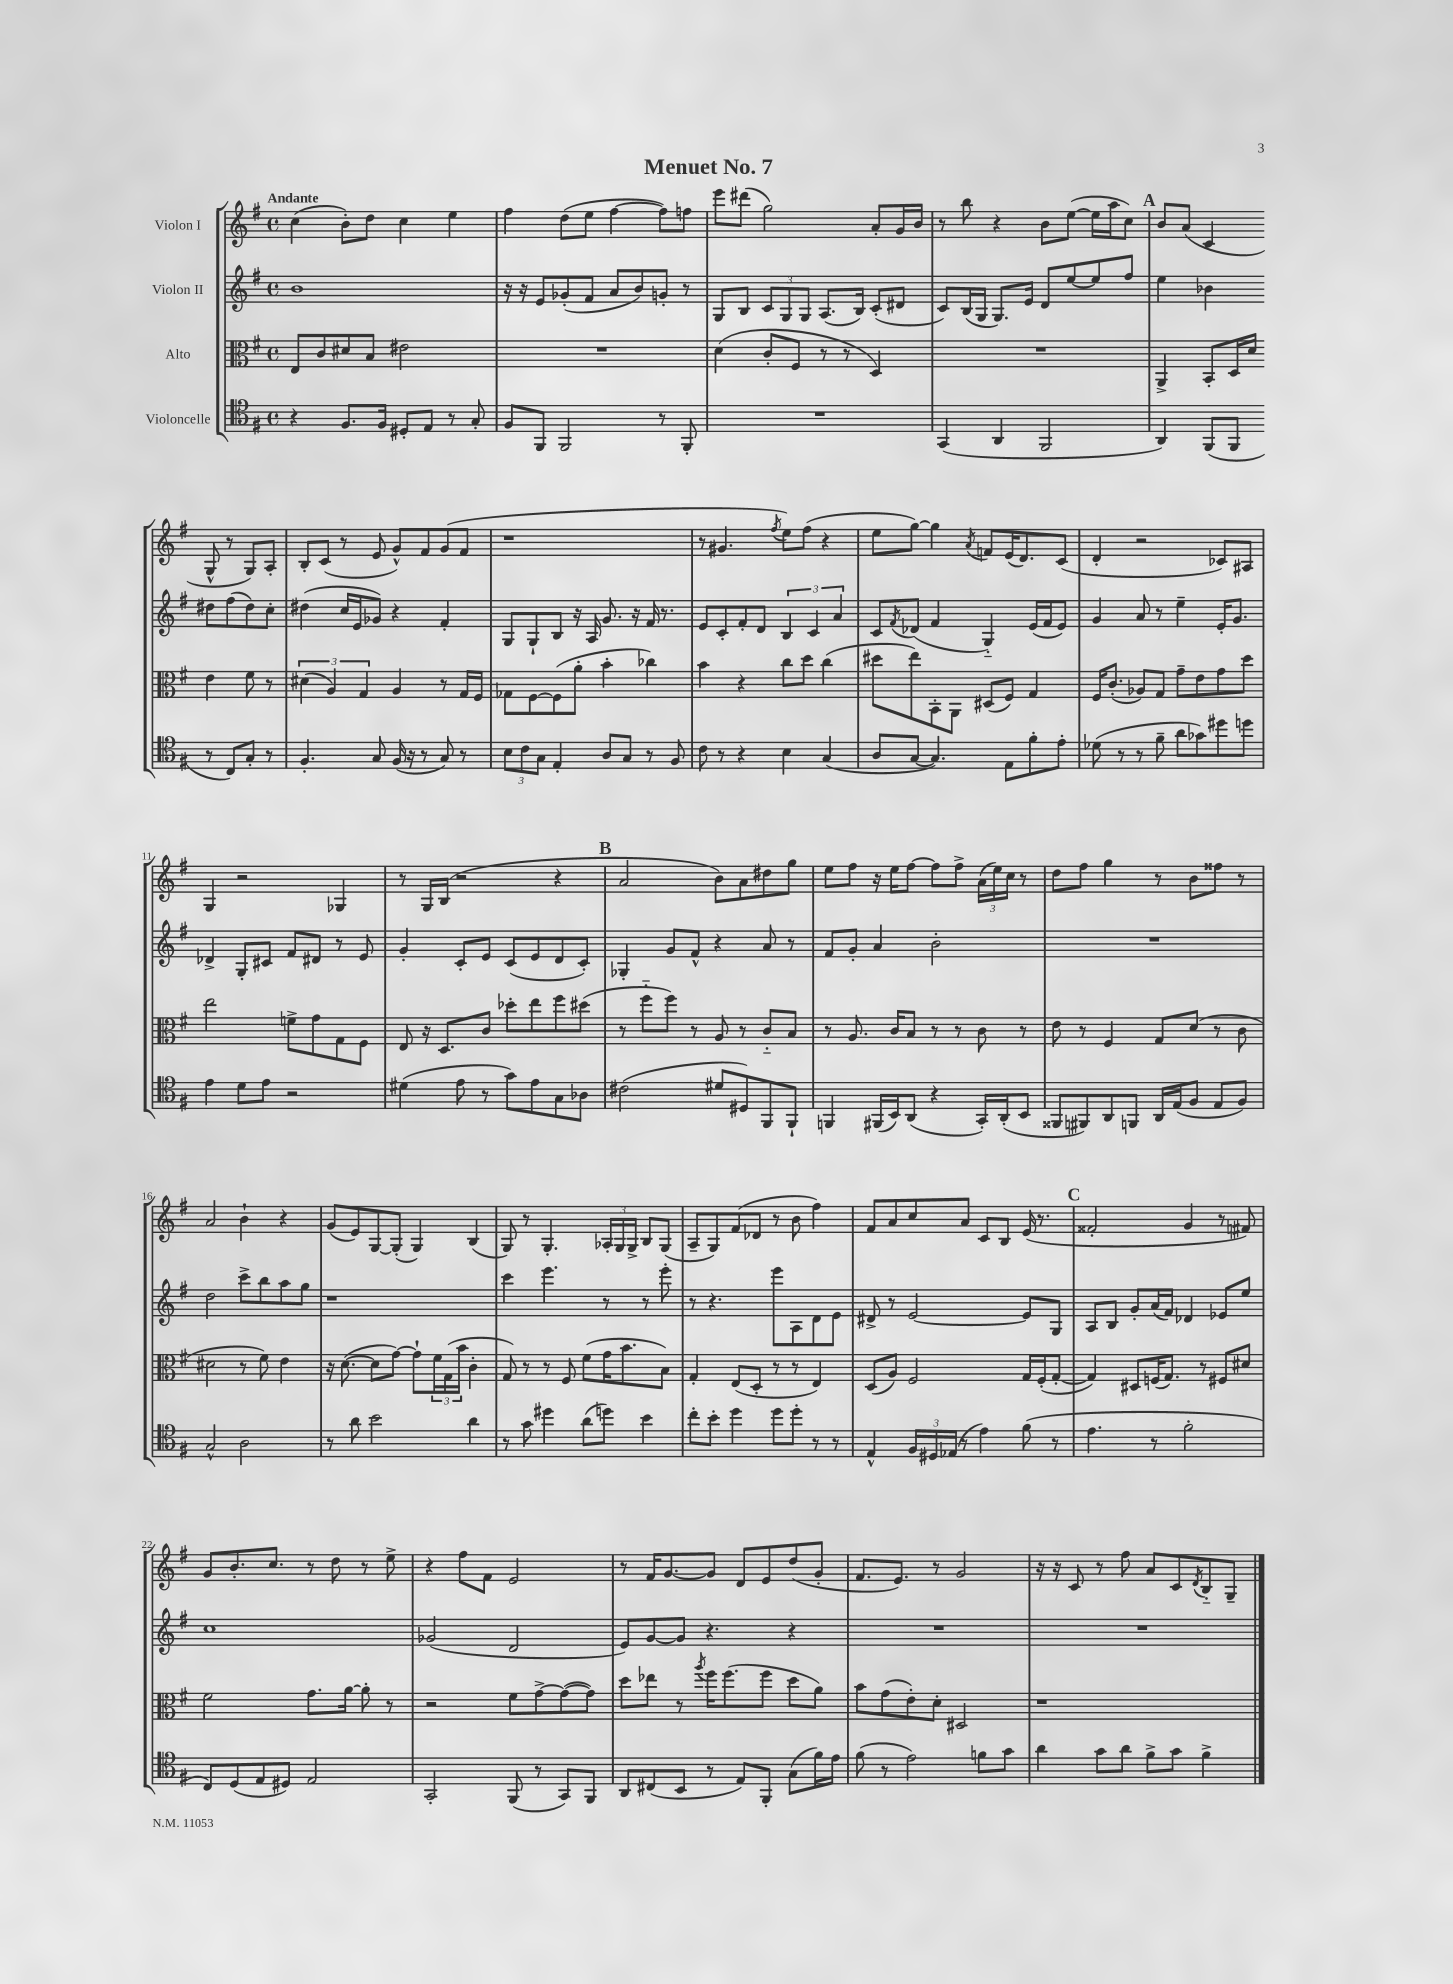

**kern	**kern	**kern	**kern
*part4	*part3	*part2	*part1
*staff4	*staff3	*staff2	*staff1
*I"Violoncelle	*I"Alto	*I"Violon II	*I"Violon I
*clefC4	*clefC3	*clefG2	*clefG2
*k[f#]	*k[f#]	*k[f#]	*k[f#]
*M4/4	*M4/4	*M4/4	*M4/4
*met(c)	*met(c)	*met(c)	*met(c)
=1	=1	=1	=1
!	!	!	!LO:TX:a:B:t=Andante
4r	8E/L	1b	(4cc\
.	8c/	.	.
8.F#/L	8d#X/	.	8b'\L)
.	8B/J	.	8dd\J
16F#/Jk	.	.	.
8D#X'/L	2e#X\	.	4cc\
8E/J	.	.	.
8r	.	.	4ee\
8G'/	.	.	.
=2	=2	=2	=2
8F#/L	1r	16r	4ff#\
.	.	16r	.
8FF#/J	.	8e/L	.
2FF#/	.	(8g-X'/	(8dd\L
.	.	8f#/J	8ee\J
.	.	8a/L	[4ff#\
.	.	8b/)	.
8r	.	8gn'/J	8ff#\L])
8FF#'/	.	8r	8ffn\J
=3	=3	=3	=3
1r	(4d\	8G/L	8eee\L
.	.	8B/J	(8ddd#X\J
.	8c'/L	12c/L	2gg\)
.	.	12G/	.
.	8F#/J	.	.
.	.	12G/J	.
.	8r	(8.A/L	.
.	8r	.	.
.	.	16B/Jk)	.
.	4D/)	(8c'/L	8a'/L
.	.	8d#X/J	16g/L
.	.	.	16b/JJ
=4	=4	=4	=4
(4GG/	1r	8c/L)	8r
.	.	(16B/L	8bb\
.	.	16G/JJ	.
4AA/	.	8.G/L)	4r
.	.	16e/Jk	.
2FF#/	.	8d/L	8b\L
.	.	[8ee/	([8ee\J
.	.	8ee/]	16ee\LL]
.	.	.	16aa\J
.	.	8ff#/J	8cc\J)
!!LO:REH:place=s1:t=A
=5	=5	=5	=5
4AA/)	4AA^/	4ee\	8b/L
.	.	.	(8a/J
(8FF#/L	8BB'/L	4b-X\	4c/
8FF#/J	16D/L	.	.
.	16d/JJ	.	.
8r	4e\	8dd#X\L	8G^^/
8C/L)	.	(8ff#\	8r
8G'/J	8f#\	8dd#\)	8G/L)
8r	8r	8cc'\J	8A'/J
!!LO:LB:g=z
=6	=6	=6	=6
4.F#'/	(6d#X\	(4dd#X\	8B'/L
.	.	.	(8c/J
.	6A/)	.	.
.	.	16cc/LL	8r
.	.	16e/J	.
.	6G/	.	.
8G/	.	8g-X/J)	8e/
(16F#/	4A/	4r	8g^^/L)
16r	.	.	.
8r	.	.	8f#/
8G/)	8r	4f#'/	(8g/
8r	16G/LL	.	8f#/J
.	16F#/JJ	.	.
=7	=7	=7	=7
12B\L	8G-X\L	8G/L	1r
12c\	.	.	.
.	[8F#\	8G`/	.
12G\J	.	.	.
4E'/	(8F#\]	8B/J	.
.	8a'\J	16r	.
.	.	16A/	.
8A/L	4b'\	8.g/	.
8G/J	.	.	.
.	.	16r	.
8r	4cc-X\)	16f#/	.
.	.	8.r	.
8F#/	.	.	.
=8	=8	=8	=8
8c\	4b\	8e/L	8r
8r	.	8c'/	4.g#X/
4r	4r	8f#'/	.
.	.	8d/J	.
.	.	.	8qff#/
4B\	8cc\L	6B/	8ee\L)
.	8dd\J	.	(8ff#\J
.	.	6c/	.
(4G/	(4cc\	.	4r
.	.	6a/	.
=9	=9	=9	=9
8A/L	8dd#X\L	8c/L	8ee\L
.	.	8qf#/	.
[8G/J	8ee\)	(8d-X/J	[8gg\J)
4.G/])	8BB'\	4f#/	4gg\]
.	8AA\J	.	.
.	.	.	8qa/
.	(8D#X/L	4G/)	8fn/L
8E\L	8F#/J)	.	(16e/K
.	.	.	8.d/)
8f#'\	4G/	(16e/LL	.
.	.	16f#/J	.
8e'\J	.	8e/J)	(8c/J
=10	=10	=10	=10
(8d-X\	16F#/KL	4g/	4d'/
.	(8.c'/J	.	.
8r	.	.	.
8r	8A-X/L)	8a/	2r
8f#~\	8G/J	8r	.
8a\L	8g~\L	4ee~\	.
8g-X\)	8e\	.	.
8dd#X\	8g\	16e'/KL	8c-X/L)
.	.	8.g/J	.
8ddn\J	8dd\J	.	8A#X/J
!!LO:LB:g=z
=11	=11	=11	=11
4e\	2ee\	4d-X^/	4G/
8d\L	.	8G'/L	2r
8e\J	.	8c#X/J	.
2r	8fn^\L	8f#/L	.
.	8g\	8d#X/J	.
.	8G\	8r	4G-X/
.	8F#\J	8e/	.
=12	=12	=12	=12
(4d#X\	8E/	4g'/	8r
.	16r	.	16G/LL
.	8.D/L	.	(16B/JJ
8e\	.	8c'/L	2r
8r	8c/J	8e/J	.
8g\L)	8dd-X'\L	(8c/L	.
8e\	8ee\	8e/	.
8G\	8ff#\	8d/	4r
8A-X\J	(8dd#X\J	8c'/J)	.
!!LO:REH:place=s1:t=B
=13	=13	=13	=13
(2c#X\	8r	4G-X'/	2a/
.	8ff#\L	.	.
.	8ff#\J)	8g/L	.
.	8r	8f#^^/J	.
8d#X/L	8A/	4r	8b\L)
8D#X/)	8r	.	8a\
8FF#/	8c/L	8a/	8dd#X\
8FF#`/J	8B/J	8r	8gg\J
=14	=14	=14	=14
4FFn/	8r	8f#/L	8ee\L
.	8.A/	8g'/J	8ff#\J
(16FF#X/LL	.	4a/	16r
16BB/J)	16c/KL	.	16ee\KL
(8AA/J	8B/J	.	[8ff#\J
4r	8r	2b'\	8ff#\L]
.	8r	.	8ff#^\J
16GG'/LL)	8c\	.	(24a\LL
.	.	.	24ee\)
(16AA'/J	.	.	.
.	.	.	24cc\JJ
8BB/J	8r	.	8r
=15	=15	=15	=15
8FF##X/L	8e\	1r	8dd\L
8FF#X/)	8r	.	8ff#\J
8AA/	4F#/	.	4gg\
8FFn/J	.	.	.
16AA/LL	8G/L	.	8r
(16E/J	.	.	.
8F#/J	(8d/J	.	8b\L
8E/L	8r	.	8ff##X\J
8F#/J)	8c\	.	8r
!!LO:LB:g=z
=16	=16	=16	=16
2G^^/	2d#X\	2dd\	2a/
2A\	8r	8ccc^\L	4b`\
.	8f#\)	8bb\	.
.	4e\	8aa\	4r
.	.	8gg\J	.
=17	=17	=17	=17
8r	16r	1r	(8g/L
.	([8.d\	.	.
8a\	.	.	8e/)
2b\	8d\L]	.	[8G/
.	[8g\J)	.	(8G'/J]
.	8g`\L]	.	4G/)
.	24f#\L	.	.
.	(24G\	.	.
.	24b\JJ	.	.
4a\	4c'\	.	(4B/
=18	=18	=18	=18
8r	8G/)	4ccc\	8G/)
8g\	8r	.	8r
4dd#X\	8r	4.eee\	4.G'/
.	8F#/	.	.
(8a\L	(8f#\L	.	.
8ddn\J)	16g\K	8r	24A-X'/LL
.	.	.	24G/
.	8.b\	.	.
.	.	.	24G^/JJ
4b\	.	8r	8B/L
.	8B\J)	8eee'\	(8G/J
=19	=19	=19	=19
8cc'\L	4G'/	8r	8A~/L
8b'\J	.	4.r	8G/)
4dd\	(8E/L	.	(8f#/
.	8D'/J	.	8d-X/J
8dd\L	8r	8eee\L	8r
8dd'\J	8r	8A\	8b\
8r	4E/)	8d\	4ff#\)
8r	.	8e\J	.
=20	=20	=20	=20
4E^^/	(8D/L	8d#X^/	8f#/L
.	8A/J)	8r	8a/
24F#/LL	2F#/	[2e/	8cc/
24D#X/	.	.	.
(24E-X/JJ	.	.	.
8r	.	.	8a/J
4e\)	.	.	8c/L
.	.	.	8B/J
(8f#\	16G/LL	8e/L]	(16e/
.	(16F#'/J	.	8.r
8r	[8G'/J	8G/J	.
!!LO:REH:place=s1:t=C
=21	=21	=21	=21
4.e\	4G/])	8A/L	2f##X'/
.	.	8B/J	.
.	8D#X/L	8g'/L	.
8r	(16Fn/K	(16a/L	.
.	8.G/J)	16f#/JJ)	.
2f#'\	.	4d-X/	4g/
.	8r	.	.
.	8F#X/L	8e-X/L	8r
.	8d#X/J	8ee/J	8f#X/)
!!LO:LB:g=z
=22	=22	=22	=22
8C/L)	2f#\	1cc	8g/L
(8D/	.	.	8.b'/
8E/	.	.	.
.	.	.	8.cc/J
8D#X/J)	.	.	.
2E/	8.g\L	.	8r
.	.	.	8dd\
.	[16a\Jk	.	.
.	8a'\]	.	8r
.	8r	.	8ee^\
=23	=23	=23	=23
2GG'/	2r	(2g-X/	4r
.	.	.	8ff#\L
.	.	.	8f#\J
(8FF#/	8f#\L	2d/	2e/
8r	[8g^\	.	.
8GG/L)	(8g\_	.	.
8FF#/J	8g\J])	.	.
=24	=24	=24	=24
8AA/L	8dd\L	8e/L)	8r
(8C#X/	8ee-X\J	[8g/	16f#/KL
.	.	.	[8.g/
8BB/J	8r	8g/J]	.
.	8qaa/	.	.
8r	16ff#\KL	4.r	8g/J]
.	(8.ff#\	.	.
8E/L)	.	.	8d/L
8FF#'/J	8ff#\J	.	8e/
(8G\L	8dd\L	4r	(8dd/
16f#\L)	8a\J)	.	8g'/J
16e\JJ	.	.	.
=25	=25	=25	=25
(8f#\	8b\L	1r	8.f#/L
8r	(8g\	.	.
.	.	.	8.e/J)
2e\)	8e'\)	.	.
.	8d'\J	.	8r
.	2D#X/	.	2g/
8fn\L	.	.	.
8g\J	.	.	.
=26	=26	=26	=26
4a\	1r	1r	16r
.	.	.	16r
.	.	.	8c/
8g\L	.	.	8r
8a\J	.	.	8ff#\
8f#^\L	.	.	8a/L
8g\J	.	.	8c/
.	.	.	8qd/
4f#^\	.	.	8B/
.	.	.	8G~/J
==	==	==	==
*-	*-	*-	*-
